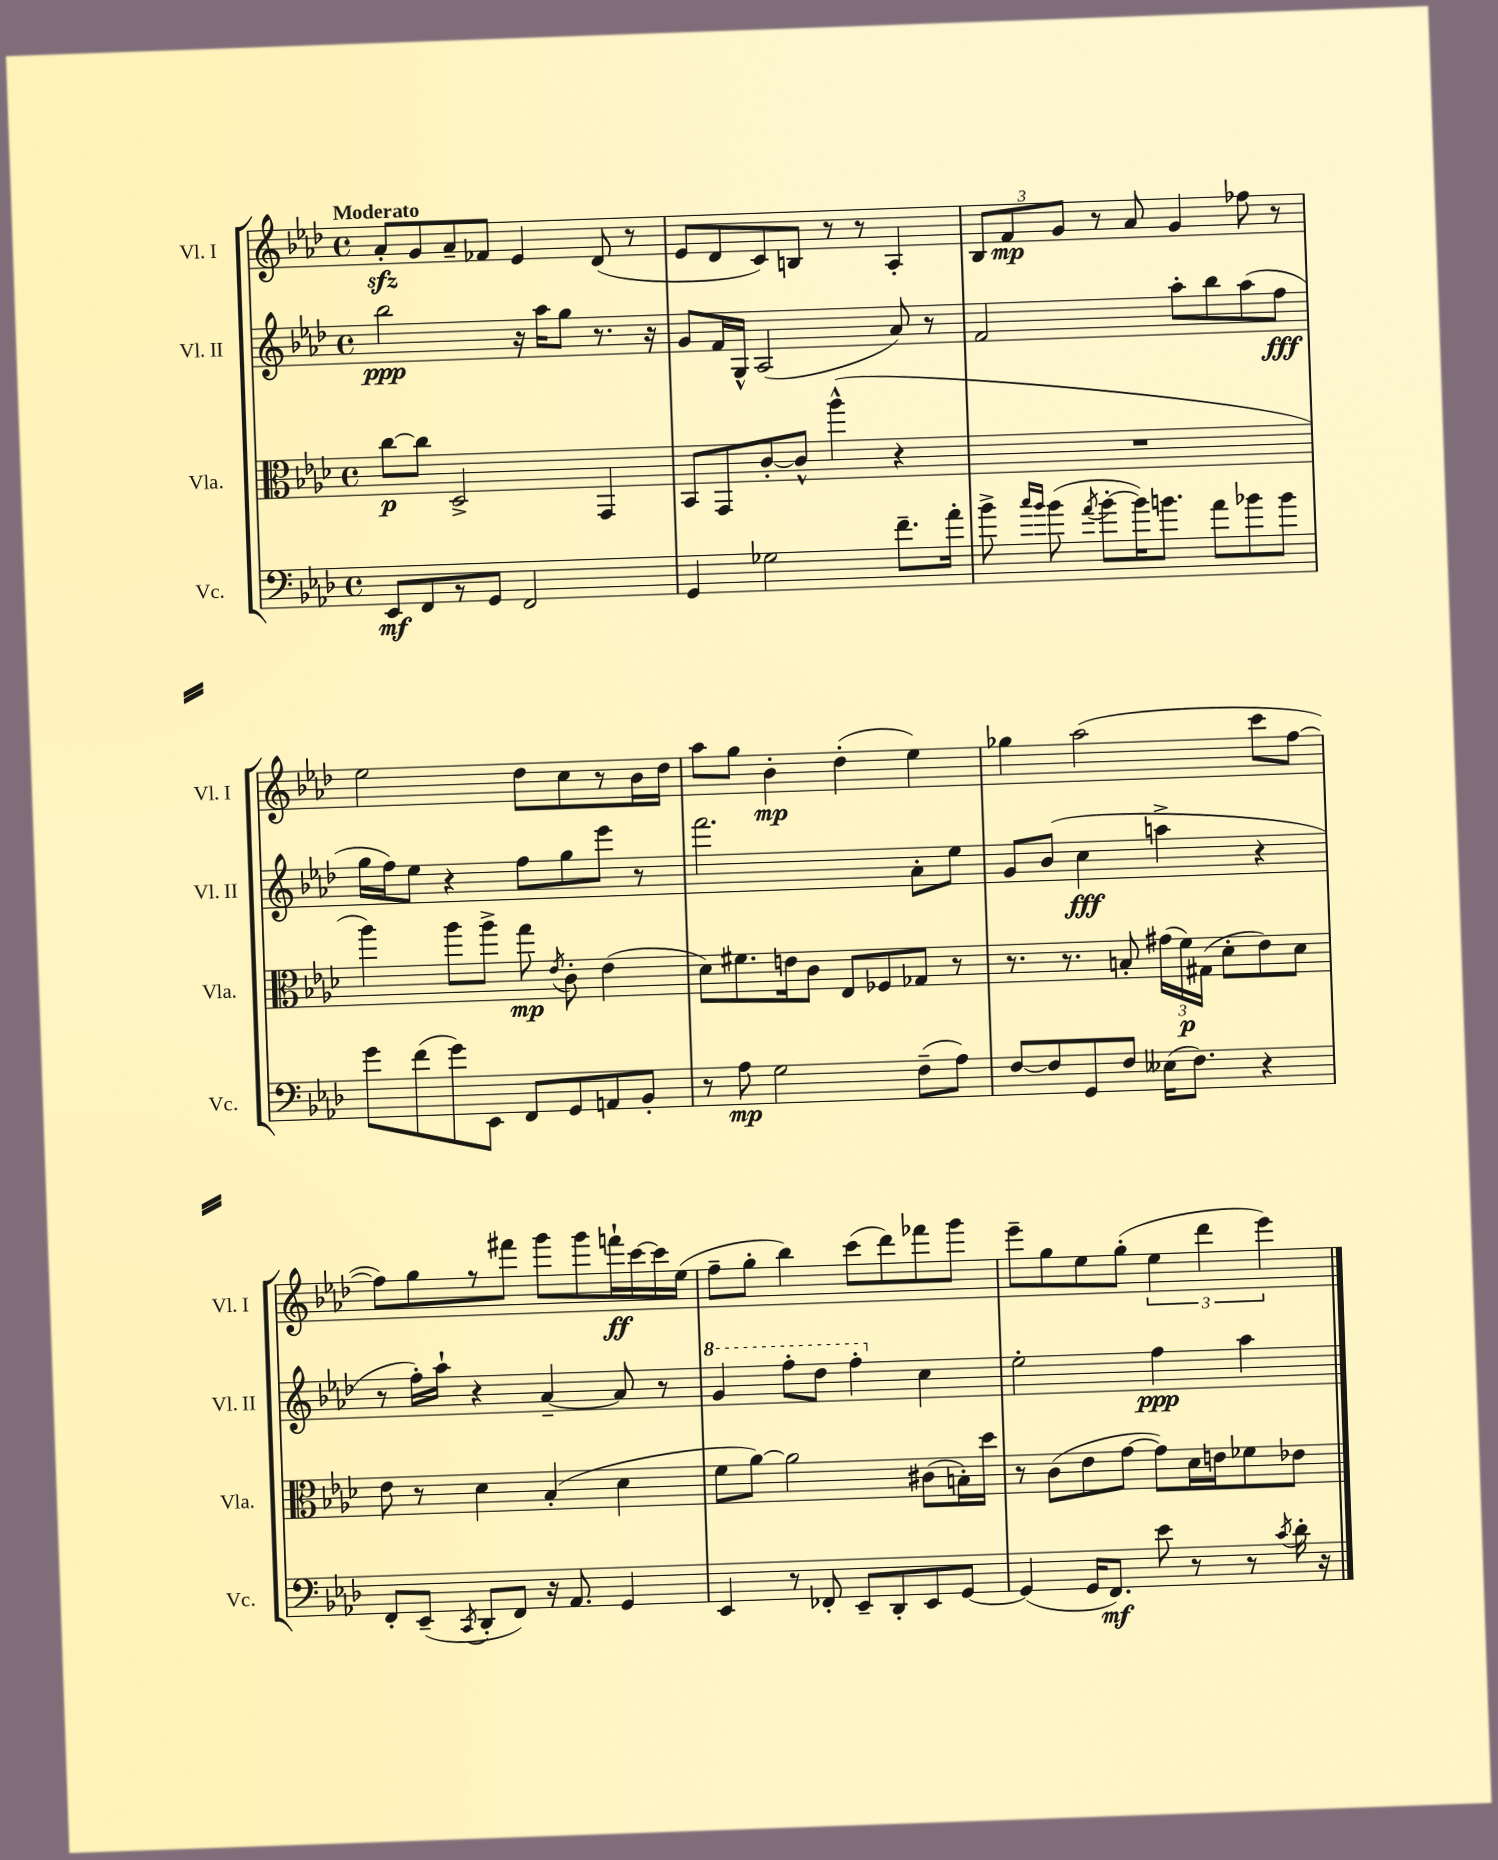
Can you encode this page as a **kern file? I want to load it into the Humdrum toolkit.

**kern	**dynam	**kern	**dynam	**kern	**dynam	**kern	**dynam
*part4	*part4	*part3	*part3	*part2	*part2	*part1	*part1
*staff4	*staff4	*staff3	*staff3	*staff2	*staff2	*staff1	*staff1
*I"Vc.	*	*I"Vla.	*	*I"Vl. II	*	*I"Vl. I	*
*I'Vc.	*	*I'Vla.	*	*I'Vl. II	*	*I'Vl. I	*
*clefF4	*	*clefC3	*	*clefG2	*	*clefG2	*
*k[b-e-a-d-]	*	*k[b-e-a-d-]	*	*k[b-e-a-d-]	*	*k[b-e-a-d-]	*
*M4/4	*	*M4/4	*	*M4/4	*	*M4/4	*
*met(c)	*	*met(c)	*	*met(c)	*	*met(c)	*
=1	=1	=1	=1	=1	=1	=1	=1
!	!	!	!	!	!	!LO:TX:a:B:t=Moderato	!
8EE-/L	mf	[8cc\L	p	2bb-\	ppp	8a-zz'/L	.
8FF/	.	8cc\J]	.	.	.	8g/	.
8r	.	2D-^/	.	.	.	8a-~/	.
8GG/J	.	.	.	.	.	8f-X/J	.
2FF/	.	.	.	16r	.	4e-/	.
.	.	.	.	16aa-\KL	.	.	.
.	.	.	.	8gg\J	.	.	.
.	.	4GG/	.	8.r	.	(8d-/	.
.	.	.	.	.	.	8r	.
.	.	.	.	16r	.	.	.
=2	=2	=2	=2	=2	=2	=2	=2
4GG/	.	8BB-/L	.	8g/L	.	8e-/L	.
.	.	8GG/	.	16f/L	.	8d-/	.
.	.	.	.	16G^^/JJ	.	.	.
2G-X\	.	[8c'/	.	(2A-/	.	8c/)	.
.	.	8c^^/J]	.	.	.	8Bn/J	.
.	.	(4aa-^^\	.	.	.	8r	.
.	.	.	.	.	.	8r	.
8.f~\L	.	4r	.	8a-/)	.	4A-'/	.
.	.	.	.	8r	.	.	.
16a-'\Jk	.	.	.	.	.	.	.
=3	=3	=3	=3	=3	=3	=3	=3
8b-^\	.	1r	.	2f/	.	12B-/L	.
.	.	.	.	.	.	12f/	mp
16qqcc/LL	.	.	.	.	.	.	.
16qqb-/JJ	.	.	.	.	.	.	.
(8b-\	.	.	.	.	.	.	.
.	.	.	.	.	.	12g/J	.
8qa-/	.	.	.	.	.	.	.
[8b-'\L	.	.	.	.	.	8r	.
16b-\K])	.	.	.	.	.	8a-/	.
8.bn\J	.	.	.	.	.	.	.
.	.	.	.	8aa-'\L	.	4g/	.
8a-\L	.	.	.	8bb-\	.	.	.
8b-X\	.	.	.	(8aa-\	.	8ff-X\	.
8b-\J	.	.	.	8ff\J	fff	8r	.
!!LO:LB:g=z
=4	=4	=4	=4	=4	=4	=4	=4
8g\L	.	4aa-\)	.	16gg\LL	.	2ee-\	.
.	.	.	.	16ff\J)	.	.	.
(8f\	.	.	.	8ee-\J	.	.	.
8g\)	.	8aa-\L	.	4r	.	.	.
8EE-\J	.	8aa-^\J	.	.	.	.	.
8FF/L	.	8gg\	mp	8ff\L	.	8dd-\L	.
.	.	8qe-/	.	.	.	.	.
8GG/	.	8c'\	.	8gg\	.	8cc\	.
8AAn/	.	(4e-\	.	8eee-\J	.	8r	.
8BB-'/J	.	.	.	8r	.	16b-\L	.
.	.	.	.	.	.	16dd-\JJ	.
=5	=5	=5	=5	=5	=5	=5	=5
8r	.	8d-\L)	.	2.fff\	.	8aa-\L	.
8A-\	mp	8.f#X\	.	.	.	8gg\J	.
2G\	.	.	.	.	.	4b-'\	mp
.	.	16en\k	.	.	.	.	.
.	.	8c\J	.	.	.	.	.
.	.	8E-/L	.	.	.	(4dd-'\	.
.	.	8F-X/	.	.	.	.	.
(8F~\L	.	8G-X/J	.	8a-'\L	.	4ee-\)	.
8A-\J)	.	8r	.	8ee-\J	.	.	.
=6	=6	=6	=6	=6	=6	=6	=6
[8F/L	.	8.r	.	8g/L	.	4gg-X\	.
8F/]	.	.	.	(8b-/J	.	.	.
.	.	8.r	.	.	.	.	.
8GG/	.	.	.	4cc\	fff	(2aa-\	.
8F/J	.	8Bn'/	.	.	.	.	.
(16E--X\KL	.	(24g#X\LL	.	4aan^\	.	.	.
.	.	24f\)	p	.	.	.	.
8.F\J)	.	.	.	.	.	.	.
.	.	(24G#X\JJ	.	.	.	.	.
.	.	8d-'\L	.	.	.	.	.
4r	.	8e-\)	.	4r	.	8ccc\L	.
.	.	8d-\J	.	.	.	[8ff\J	.
!!LO:LB:g=z
=7	=7	=7	=7	=7	=7	=7	=7
8FF'/L	.	8e-\	.	8r	.	8ff\L])	.
(8EE-~/J	.	8r	.	16ff'\LL)	.	8gg\	.
.	.	.	.	16aa-`\JJ	.	.	.
8qCC/	.	.	.	.	.	.	.
8DD-'/L	.	4d-\	.	4r	.	8r	.
8FF/J)	.	.	.	.	.	8fff#X\J	.
16r	.	(4B-'/	.	[4a-~/	.	8ggg\L	.
8.AA-/	.	.	.	.	.	.	.
.	.	.	.	.	.	8ggg\	.
4GG/	.	4d-\	.	8a-/]	.	16fffn`\L	ff
.	.	.	.	.	.	[16ccc\	.
.	.	.	.	8r	.	16ccc\]	.
.	.	.	.	.	.	(16ee-\JJ	.
=8	=8	=8	=8	=8	=8	=8	=8
*	*	*	*	*8va	*	*	*
4EE-/	.	8f\L	.	4gg/	.	8ff~\L	.
.	.	[8a-\J)	.	.	.	8gg'\J	.
8r	.	2a-\]	.	8fff'\L	.	4bb-\)	.
8FF-X'/	.	.	.	8ddd-\J	.	.	.
8EE-~/L	.	.	.	4fff'\	.	(8ccc\L	.
8DD-'/	.	.	.	.	.	8ddd-\)	.
*	*	*	*	*X8va	*	*	*
8EE-/	.	(8c#X\L	.	4cc\	.	8fff-X\	.
[8GG/J	.	16Bn'\L)	.	.	.	8ggg\J	.
.	.	16dd-\JJ	.	.	.	.	.
=9	=9	=9	=9	=9	=9	=9	=9
(4GG/]	.	8r	.	2ee-'\	.	8eee-~\L	.
.	.	(8c\L	.	.	.	8gg\	.
16GG/KL	.	8e-\	.	.	.	8ee-\	.
8.FF/J)	mf	.	.	.	.	.	.
.	.	[8g\J	.	.	.	(8gg'\J	.
8e-\	.	8g\L])	.	4ff\	ppp	6ee-\	.
8r	.	16d-\L	.	.	.	.	.
.	.	.	.	.	.	6ddd-\	.
.	.	16en\J	.	.	.	.	.
8r	.	8f-X\	.	4aa-\	.	.	.
.	.	.	.	.	.	6eee-\)	.
8qc/	.	.	.	.	.	.	.
16d-'\	.	8e-X\J	.	.	.	.	.
16r	.	.	.	.	.	.	.
==	==	==	==	==	==	==	==
*-	*-	*-	*-	*-	*-	*-	*-
